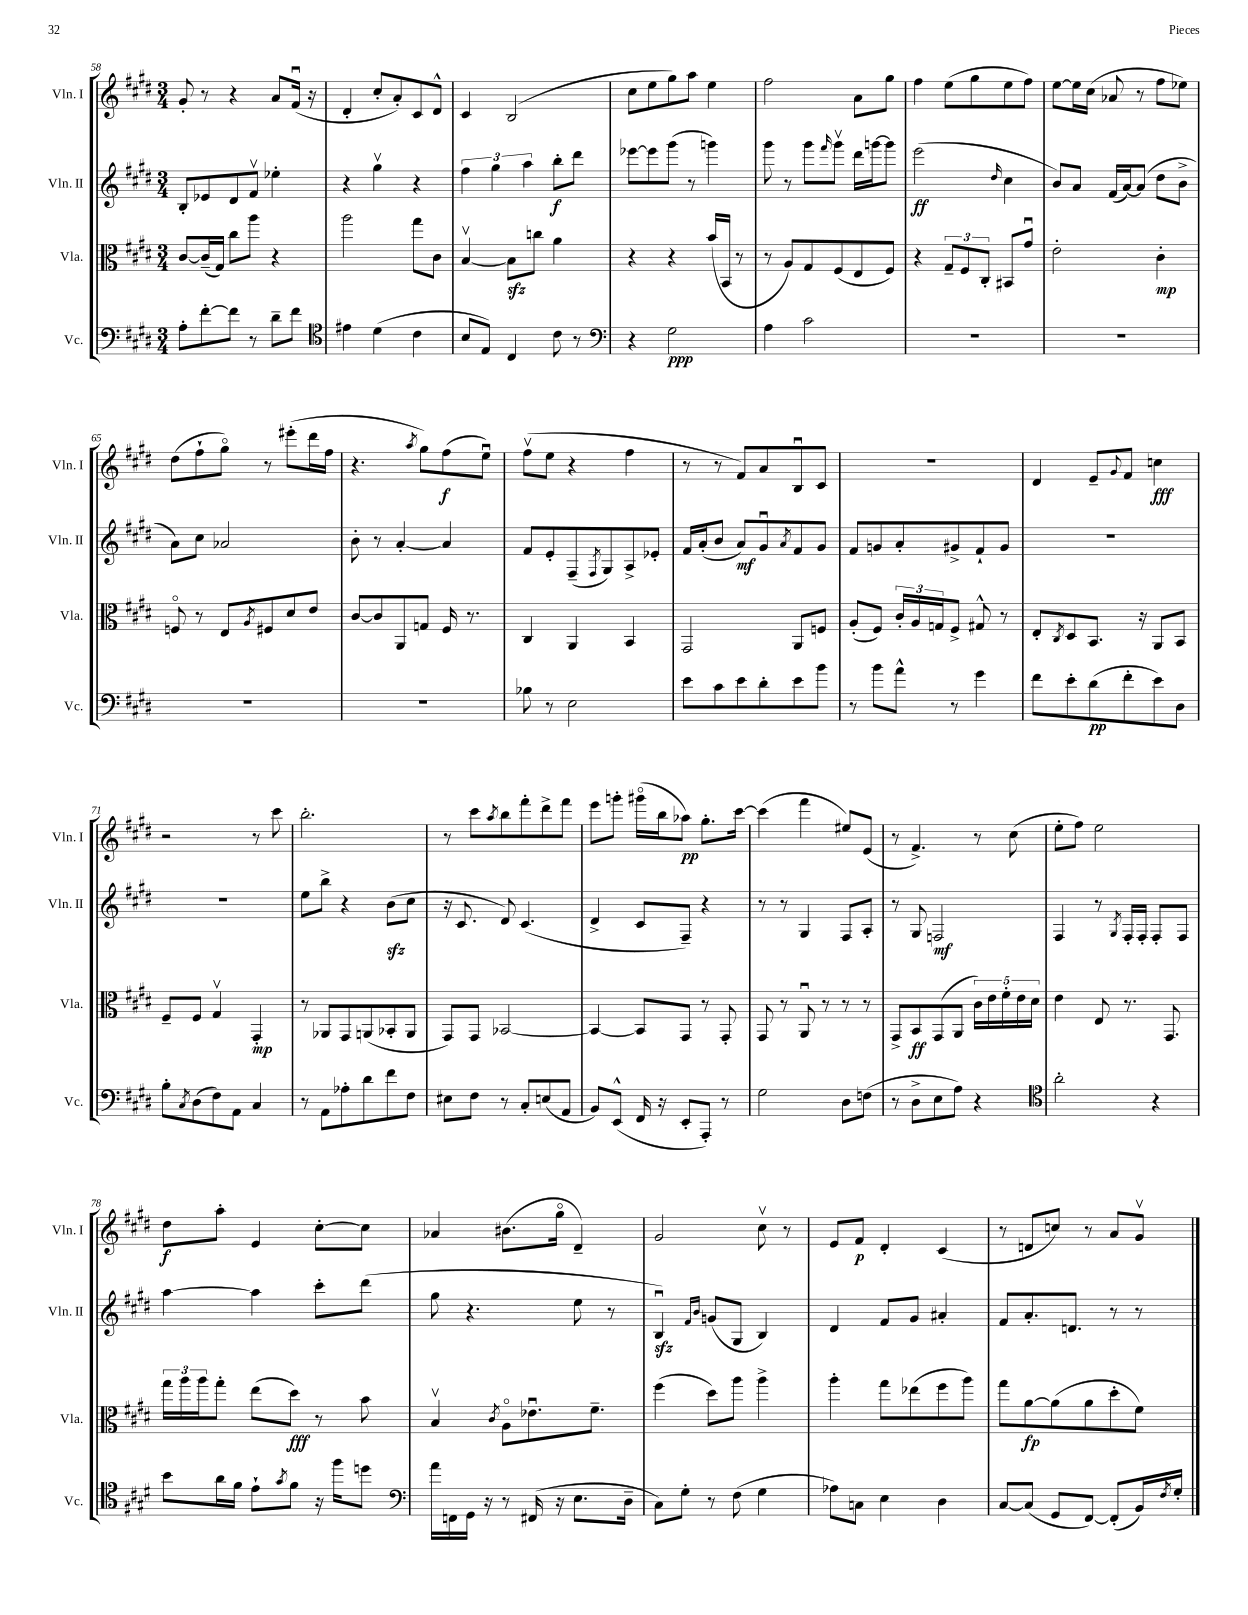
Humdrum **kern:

**kern	**dynam	**kern	**dynam	**kern	**dynam	**kern	**dynam
*part4	*part4	*part3	*part3	*part2	*part2	*part1	*part1
*staff4	*staff4	*staff3	*staff3	*staff2	*staff2	*staff1	*staff1
*I"Vc.	*	*I"Vla.	*	*I"Vln. II	*	*I"Vln. I	*
*I'Vc.	*	*I'Vla.	*	*I'Vln. II	*	*I'Vln. I	*
*clefF4	*	*clefC3	*	*clefG2	*	*clefG2	*
*k[f#c#g#d#]	*	*k[f#c#g#d#]	*	*k[f#c#g#d#]	*	*k[f#c#g#d#]	*
*M3/4	*	*M3/4	*	*M3/4	*	*M3/4	*
=58	=58	=58	=58	=58	=58	=58	=58
8A'\L	.	[8c#/L	.	8B'/L	.	8g#'/	.
[8f#'\	.	(16c#~/L]	.	8e-X/	.	8r	.
.	.	16G#/JJ)	.	.	.	.	.
8f#\J]	.	8cc#\L	.	8d#/	.	4r	.
8r	.	8aa\J	.	8f#v/J	.	.	.
8d#~\L	.	4r	.	4ee-X'\	.	8a/L	.
8f#\J	.	.	.	.	.	(16f#u/Jk	.
.	.	.	.	.	.	16r	.
=59	=59	=59	=59	=59	=59	=59	=59
*clefC4	*	*	*	*	*	*	*
4e#X\	.	2aa\	.	4r	.	4d#'/	.
(4d#\	.	.	.	4gg#v\	.	8cc#'/L	.
.	.	.	.	.	.	8a'/)	.
4c#\	.	8gg#\L	.	4r	.	8c#/	.
.	.	8c#\J	.	.	.	8d#^^/J	.
=60	=60	=60	=60	=60	=60	=60	=60
8B/L	.	[4Bv/	.	6ff#\	.	4c#/	.
8E/J)	.	.	.	.	.	.	.
.	.	.	.	6gg#\	.	.	.
4C#/	.	8Bzz\L]	.	.	.	(2B/	.
.	.	.	.	6aa\	.	.	.
.	.	8ccn\J	.	.	.	.	.
8c#\	.	4a\	.	8bb'\L	f	.	.
8r	.	.	.	8ddd#\J	.	.	.
=61	=61	=61	=61	=61	=61	=61	=61
*clefF4	*	*	*	*	*	*	*
4r	.	4r	.	[8eee-X\L	.	8cc#\L	.
.	.	.	.	8eee-\]	.	8ee\	.
2G#\	ppp	4r	.	(8ggg#\J	.	8gg#\)	.
.	.	.	.	8r	.	8aa\J	.
.	.	(16b/LL	.	4gggn\)	.	4ee\	.
.	.	16BB/JJ	.	.	.	.	.
.	.	8r	.	.	.	.	.
=62	=62	=62	=62	=62	=62	=62	=62
4A\	.	8r	.	8ggg#\	.	2ff#\	.
.	.	8A/L)	.	8r	.	.	.
2c#\	.	8G#/	.	8ggg#\L	.	.	.
.	.	.	.	16qqfff#/	.	.	.
.	.	(8F#/	.	8ggg#v\J	.	.	.
.	.	8E/	.	16ddd#\LL	.	8a\L	.
.	.	.	.	[16gggn\J	.	.	.
.	.	8F#/J)	.	8ggg\J]	.	8gg#\J	.
=63	=63	=63	=63	=63	=63	=63	=63
2.r	.	4r	.	(2eee\	ff	4ff#\	.
.	.	12G#~/L	.	.	.	(8ee\L	.
.	.	12F#/	.	.	.	.	.
.	.	.	.	.	.	8gg#\	.
.	.	12C#'/J	.	.	.	.	.
.	.	.	.	16qqdd#/	.	.	.
.	.	8BB#X/L	.	4cc#\	.	8ee\	.
.	.	8g#u/J	.	.	.	8ff#\J)	.
=64	=64	=64	=64	=64	=64	=64	=64
2.r	.	2e'\	.	8b/L)	.	[8ee\L	.
.	.	.	.	8a/J	.	16ee\L]	.
.	.	.	.	.	.	(16cc#\JJ	.
.	.	.	.	(16f#/LL	.	8a-X/	.
.	.	.	.	[16a/J)	.	.	.
.	.	.	.	(8a/J]	.	8r	.
.	.	4c#'\	mp	8dd#\L	.	8ff#\L	.
.	.	.	.	8b^\J	.	8ee-X\J)	.
!!LO:LB:g=z
=65	=65	=65	=65	=65	=65	=65	=65
2.r	.	8Fn/	.	8a\L)	.	(8dd#\L	.
.	.	8r	.	8cc#\J	.	8ff#`\	.
.	.	8E/L	.	2a-X/	.	8gg#\J)	.
.	.	8qA/	.	.	.	.	.
.	.	8F#X/	.	.	.	8r	.
.	.	8d#/	.	.	.	(8eee#X'\L	.
.	.	8e/J	.	.	.	16ddd#\L	.
.	.	.	.	.	.	16ff#\JJ	.
=66	=66	=66	=66	=66	=66	=66	=66
2.r	.	[8c#/L	.	8b'\	.	4.r	.
.	.	8c#/]	.	8r	.	.	.
.	.	8AA/	.	[4a'/	.	.	.
.	.	.	.	.	.	8qaa/	.
.	.	8Gn/J	.	.	.	8gg#\L)	.
.	.	16F#/	.	4a/]	.	(8ff#\	f
.	.	8.r	.	.	.	.	.
.	.	.	.	.	.	8eeu\J)	.
=67	=67	=67	=67	=67	=67	=67	=67
8B-X\	.	4C#/	.	8f#/L	.	(8ff#v\L	.
8r	.	.	.	8e'/	.	8ee\J	.
2E\	.	4AA/	.	(8F#~/	.	4r	.
.	.	.	.	8qF#/	.	.	.
.	.	.	.	8G#/)	.	.	.
.	.	4BB/	.	8A^/	.	4ff#\	.
.	.	.	.	8e-X'/J	.	.	.
=68	=68	=68	=68	=68	=68	=68	=68
8e\L	.	2GG#/	.	16f#/LL	.	8r	.
.	.	.	.	(16a'/J	.	.	.
8c#\	.	.	.	8b/J	.	8r	.
8e\	.	.	.	8a/L)	mf	8f#/L)	.
8d#'\	.	.	.	8g#u/	.	8a/	.
.	.	.	.	8qa/	.	.	.
8e\	.	8AA/L	.	8f#/	.	8Bu/	.
8b\J	.	8Fn/J	.	8g#/J	.	8c#/J	.
=69	=69	=69	=69	=69	=69	=69	=69
8r	.	(8A'/L	.	8f#/L	.	2.r	.
8b\L	.	8F#/J)	.	8gn/	.	.	.
8a^^\J	.	24c#'/LL	.	8a'/	.	.	.
.	.	24A/	.	.	.	.	.
.	.	24Gn/J	.	.	.	.	.
8r	.	8F#^/J	.	8g#X^/	.	.	.
4g#\	.	8G#X^^/	.	8f#`/	.	.	.
.	.	8r	.	8g#/J	.	.	.
=70	=70	=70	=70	=70	=70	=70	=70
8f#\L	.	8E'/L	.	2.r	.	4d#/	.
.	.	8qC#/	.	.	.	.	.
8e'\	.	8D#/	.	.	.	.	.
(8d#\	pp	8.BB/J	.	.	.	8e~/L	.
.	.	.	.	.	.	8qqg#/	.
8f#'\	.	.	.	.	.	8f#/J	.
.	.	16r	.	.	.	.	.
8e\)	.	8AA/L	.	.	.	4ccn\	fff
8D#\J	.	8BB/J	.	.	.	.	.
!!LO:LB:g=z
=71	=71	=71	=71	=71	=71	=71	=71
8B'\L	.	8F#~/L	.	2.r	.	2r	.
8qC#/	.	.	.	.	.	.	.
(8D#\	.	8F#/J	.	.	.	.	.
8F#\)	.	4G#v/	.	.	.	.	.
8AA\J	.	.	.	.	.	.	.
4C#/	.	4GG#'/	mp	.	.	8r	.
.	.	.	.	.	.	8ccc#\	.
=72	=72	=72	=72	=72	=72	=72	=72
8r	.	8r	.	8ee\L	.	2.bb'\	.
8AA\L	.	8AA-X/L	.	8bb^\J	.	.	.
8A-X'\	.	8GG#/	.	4r	.	.	.
8d#\	.	(8AAn/	.	.	.	.	.
8f#\	.	8BB-X'/	.	(8bzz\L	.	.	.
8F#\J	.	8AA/J	.	8cc#\J	.	.	.
=73	=73	=73	=73	=73	=73	=73	=73
8E#X\L	.	8GG#/L)	.	16r	.	8r	.
.	.	.	.	8.c#/	.	.	.
8F#\J	.	8GG#/J	.	.	.	8ccc#\L	.
.	.	.	.	.	.	8qaa/	.
8r	.	[2BB-X/	.	8d#/)	.	8bb\	.
8C#'/L	.	.	.	(4.c#/	.	8fff#'\	.
(8En/	.	.	.	.	.	8ddd#^\	.
8AA/J	.	.	.	.	.	8fff#\J	.
=74	=74	=74	=74	=74	=74	=74	=74
8BB/L)	.	4BB-/_	.	4d#^/	.	8eee\L	.
(8EE^^/J	.	.	.	.	.	8gggn'\J	.
16FF#/	.	8BB-/L]	.	8c#/L	.	(16ggg#X\LL	.
16r	.	.	.	.	.	16bb\J	.
8EE'/L	.	8GG#/J	.	8F#~/J)	.	8aa-X\J)	pp
8AAA'/J)	.	8r	.	4r	.	8.gg#'\L	.
8r	.	8GG#'/	.	.	.	.	.
.	.	.	.	.	.	[16ccc#\Jk	.
=75	=75	=75	=75	=75	=75	=75	=75
2G#\	.	8GG#/	.	8r	.	(4ccc#\]	.
.	.	8r	.	8r	.	.	.
.	.	8AAu/	.	4G#/	.	4fff#\	.
.	.	8r	.	.	.	.	.
8D#\L	.	8r	.	8F#/L	.	8ee#X/L)	.
(8Fn\J	.	8r	.	8A'/J	.	(8e/J	.
=76	=76	=76	=76	=76	=76	=76	=76
8r	.	8GG#^/L	.	8r	.	8r	.
8D#^\L	.	8BB/	ff	8G#/	.	4.f#^/)	.
8E\	.	(8GG#/	.	2Fn/	mf	.	.
8A\J)	.	8AA/J	.	.	.	.	.
4r	.	20c#\LL)	.	.	.	8r	.
.	.	20e\	.	.	.	.	.
.	.	20f#'\	.	.	.	.	.
.	.	.	.	.	.	(8cc#\	.
.	.	20e\	.	.	.	.	.
.	.	20d#\JJ	.	.	.	.	.
=77	=77	=77	=77	=77	=77	=77	=77
*clefC4	*	*	*	*	*	*	*
2a'\	.	4e\	.	4F#/	.	8ee'\L	.
.	.	.	.	.	.	8ff#\J)	.
.	.	8E/	.	8r	.	2ee\	.
.	.	.	.	8qG#/	.	.	.
.	.	8.r	.	16F#'/LL	.	.	.
.	.	.	.	16F#'/JJ	.	.	.
4r	.	.	.	8F#'/L	.	.	.
.	.	8.GG#/	.	.	.	.	.
.	.	.	.	8F#/J	.	.	.
!!LO:LB:g=z
=78	=78	=78	=78	=78	=78	=78	=78
8b\L	.	24gg#\LL	.	[4aa\	.	8dd#\L	f
.	.	24aa\	.	.	.	.	.
.	.	24aa\J	.	.	.	.	.
16a\L	.	8gg#'\J	.	.	.	8aa'\J	.
16f#\JJ	.	.	.	.	.	.	.
8e`\L	.	(8ee\L	.	4aa\]	.	4e/	.
8qg#/	.	.	.	.	.	.	.
8f#\J	.	8dd#\J)	fff	.	.	.	.
16r	.	8r	.	8ccc#'\L	.	[8cc#'\L	.
16ff#\KL	.	.	.	.	.	.	.
8ddn\J	.	8b\	.	(8ddd#\J	.	8cc#\J]	.
=79	=79	=79	=79	=79	=79	=79	=79
*clefF4	*	*	*	*	*	*	*
16a\LL	.	4Bv/	.	8gg#\	.	4a-X/	.
16FFn\	.	.	.	.	.	.	.
16GG#\JJ	.	.	.	4.r	.	.	.
16r	.	.	.	.	.	.	.
.	.	8qc#/	.	.	.	.	.
8r	.	8A\L	.	.	.	(8.b#X\L	.
(16FF#X/	.	8.e-Xu\	.	.	.	.	.
16r	.	.	.	.	.	16gg#\Jk	.
8.E\L	.	.	.	8ee\	.	4d#~/)	.
.	.	8.f#~\J	.	.	.	.	.
.	.	.	.	8r	.	.	.
16D#~\Jk	.	.	.	.	.	.	.
=80	=80	=80	=80	=80	=80	=80	=80
8C#\L)	.	(4ff#\	.	4Bzzu/)	.	2g#/	.
8G#'\J	.	.	.	.	.	.	.
.	.	.	.	16qqf#/LL	.	.	.
.	.	.	.	16qqb/JJ	.	.	.
8r	.	8dd#\L)	.	(8gn/L	.	.	.
(8F#\	.	8aa\J	.	8G#/J	.	.	.
4G#\	.	4aa^\	.	4B/)	.	8cc#v\	.
.	.	.	.	.	.	8r	.
=81	=81	=81	=81	=81	=81	=81	=81
8A-X\L)	.	4aa'\	.	4d#/	.	8e/L	.
8Cn\J	.	.	.	.	.	8f#/J	p
4E\	.	8gg#\L	.	8f#/L	.	4d#'/	.
.	.	(8ee-X\	.	8g#/J	.	.	.
4D#\	.	8ff#\	.	4a#X'/	.	(4c#/	.
.	.	8aa\J)	.	.	.	.	.
=82	=82	=82	=82	=82	=82	=82	=82
[8C#/L	.	8gg#\L	.	8f#/L	.	8r	.
(8C#/J]	.	[8a\	fp	8.a'/	.	8dn/L	.
8GG#/L	.	(8a\]	.	.	.	8ccn/J)	.
.	.	.	.	8.dn/J	.	.	.
[8FF#/J)	.	8a\	.	.	.	8r	.
(8FF#'/L]	.	8dd#'\	.	8r	.	8a/L	.
16BB/L)	.	8f#\J)	.	8r	.	8g#v/J	.
8qF#/	.	.	.	.	.	.	.
16G#'/JJ	.	.	.	.	.	.	.
==	==	==	==	==	==	==	==
*-	*-	*-	*-	*-	*-	*-	*-
